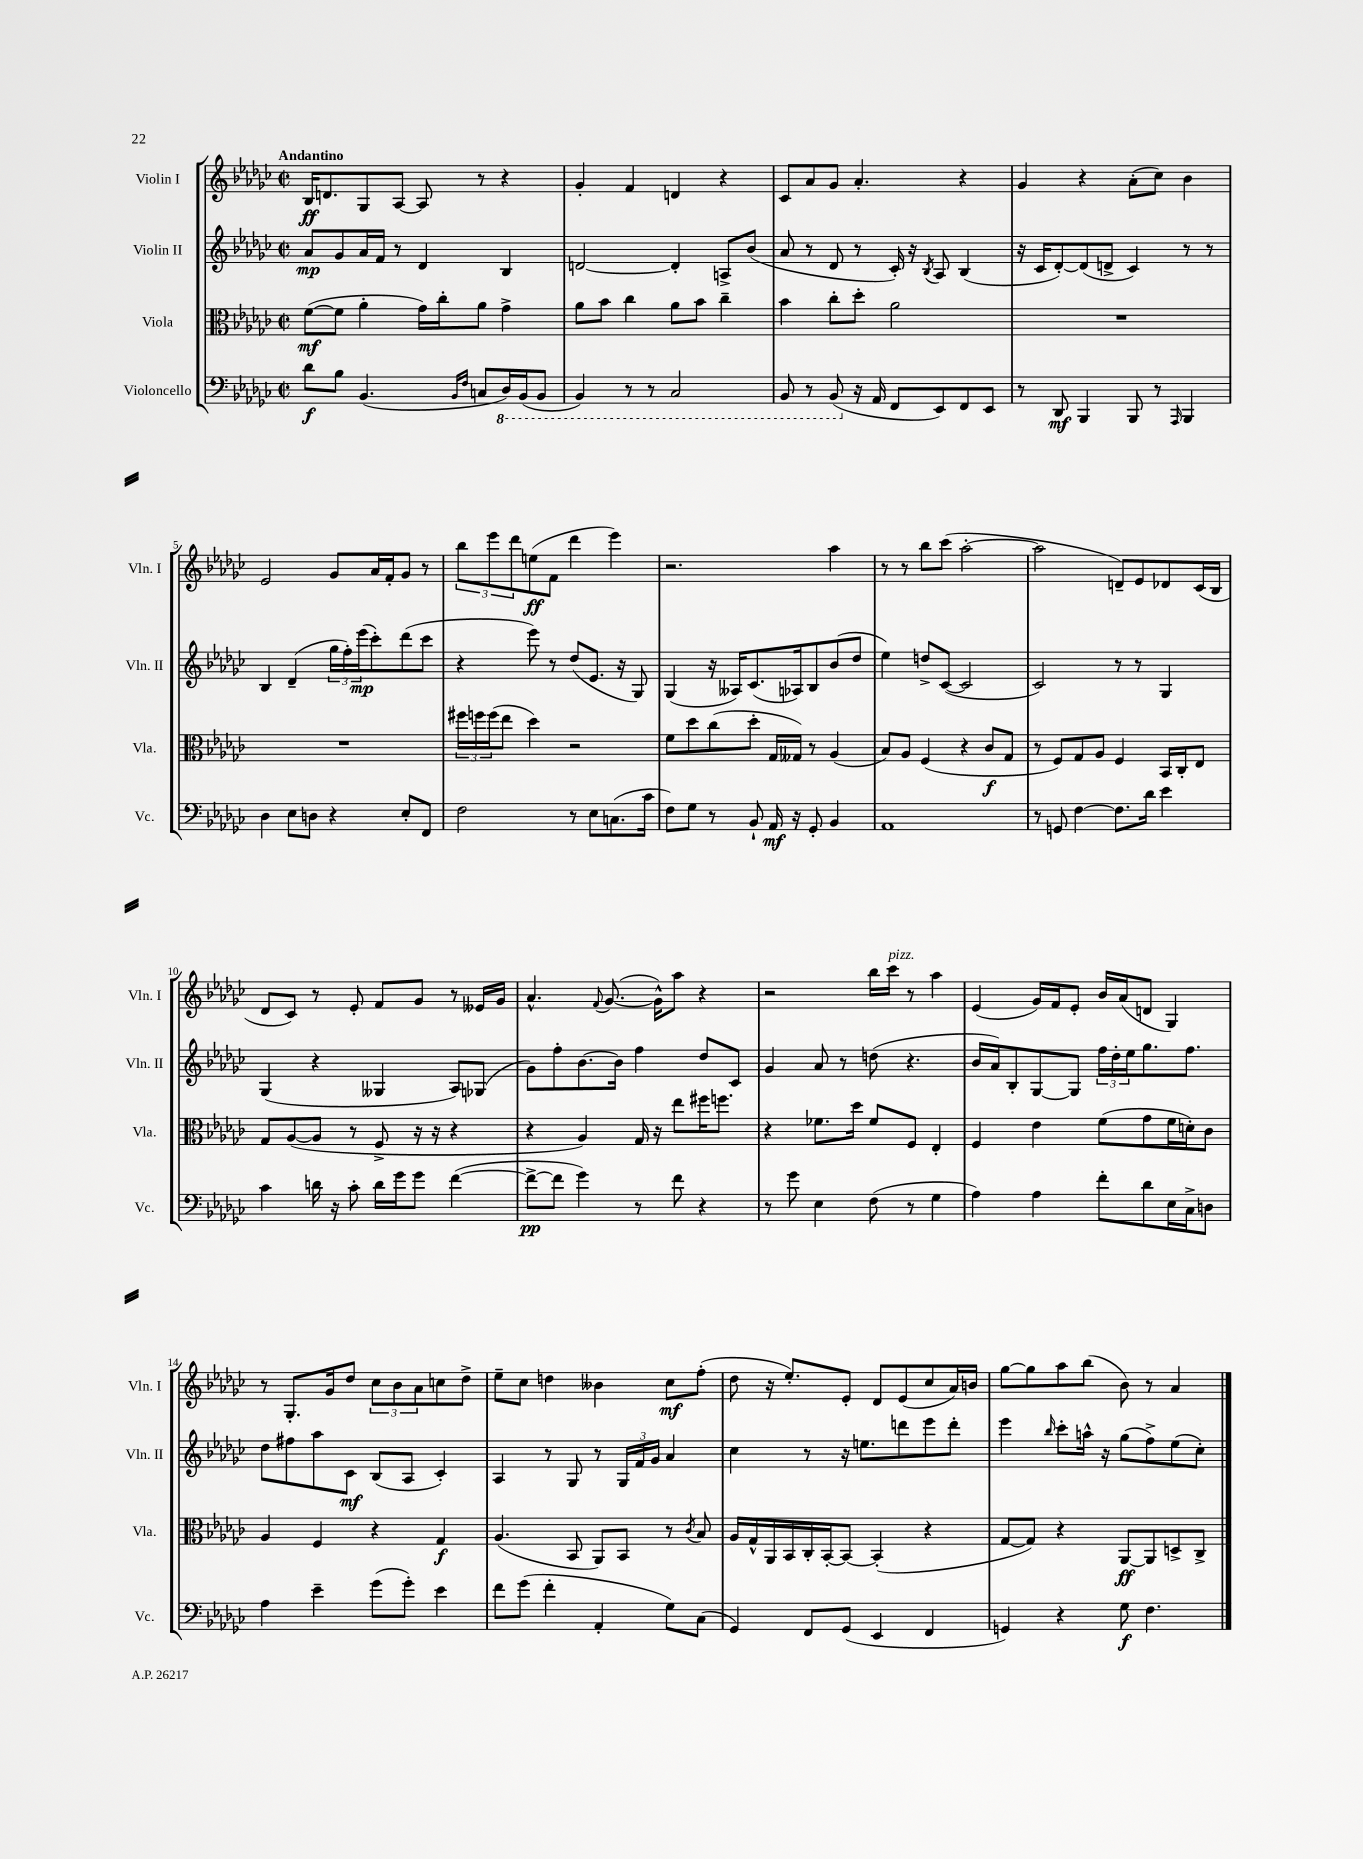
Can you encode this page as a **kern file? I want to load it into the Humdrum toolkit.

**kern	**dynam	**kern	**dynam	**kern	**dynam	**kern	**dynam
*part4	*part4	*part3	*part3	*part2	*part2	*part1	*part1
*staff4	*staff4	*staff3	*staff3	*staff2	*staff2	*staff1	*staff1
*I"Violoncello	*	*I"Viola	*	*I"Violin II	*	*I"Violin I	*
*I'Vc.	*	*I'Vla.	*	*I'Vln. II	*	*I'Vln. I	*
*clefF4	*	*clefC3	*	*clefG2	*	*clefG2	*
*k[b-e-a-d-g-c-]	*	*k[b-e-a-d-g-c-]	*	*k[b-e-a-d-g-c-]	*	*k[b-e-a-d-g-c-]	*
*M2/2	*	*M2/2	*	*M2/2	*	*M2/2	*
*met(c|)	*	*met(c|)	*	*met(c|)	*	*met(c|)	*
=1	=1	=1	=1	=1	=1	=1	=1
!	!	!	!	!	!	!LO:TX:a:B:t=Andantino	!
8d-\L	f	([8f\L	mf	8a-/L	mp	16B-/KL	ff
.	.	.	.	.	.	8.dn/	.
8B-\J	.	8f\J]	.	8g-/	.	.	.
(4.BB-/	.	4a-'\	.	16a-/L	.	8G-/	.
.	.	.	.	16f/JJ	.	.	.
.	.	.	.	8r	.	[8A-/J	.
.	.	16g-\LL)	.	4d-/	.	8A-/]	.
.	.	16cc-'\J	.	.	.	.	.
16qqBB-/LL	.	.	.	.	.	.	.
16qqF/JJ	.	.	.	.	.	.	.
8Cn/L	.	8a-\J	.	.	.	8r	.
*8ba	*	*	*	*	*	*	*
16DD-/L)	.	4g-^\	.	4B-/	.	4r	.
(16BBB-/J	.	.	.	.	.	.	.
8BBB-/J	.	.	.	.	.	.	.
=2	=2	=2	=2	=2	=2	=2	=2
4BBB-/)	.	8a-\L	.	[2dn/	.	4g-'/	.
.	.	8b-\J	.	.	.	.	.
8r	.	4cc-\	.	.	.	4f/	.
8r	.	.	.	.	.	.	.
2CC-/	.	8a-\L	.	4d'/]	.	4dn/	.
.	.	8b-\J	.	.	.	.	.
.	.	4cc-~\	.	8An^/L	.	4r	.
.	.	.	.	(8b-/J	.	.	.
=3	=3	=3	=3	=3	=3	=3	=3
8BBB-/	.	4b-\	.	8a-/	.	8c-/L	.
8r	.	.	.	8r	.	8a-/	.
(8BBB-/	.	8cc-'\L	.	8d-/	.	8g-/J	.
*X8ba	*	*	*	*	*	*	*
16r	.	8dd-'\J	.	8r	.	4.a-'/	.
16AA-/	.	.	.	.	.	.	.
8FF/L	.	2a-\	.	16c-'/)	.	.	.
.	.	.	.	16r	.	.	.
.	.	.	.	8qB-/	.	.	.
8EE-/)	.	.	.	8A-/	.	.	.
8FF/	.	.	.	(4B-/	.	4r	.
8EE-/J	.	.	.	.	.	.	.
=4	=4	=4	=4	=4	=4	=4	=4
8r	.	1r	.	16r	.	4g-/	.
.	.	.	.	16c-/KL	.	.	.
8DD-/	mf	.	.	[8d-'/)	.	.	.
4BBB-/	.	.	.	(8d-/]	.	4r	.
.	.	.	.	8dn^/J	.	.	.
8BBB-/	.	.	.	4c-/)	.	(8a-'\L	.
8r	.	.	.	.	.	8cc-\J)	.
16qqAAA-/	.	.	.	.	.	.	.
4BBB-/	.	.	.	8r	.	4b-\	.
.	.	.	.	8r	.	.	.
!!LO:LB:g=z
=5	=5	=5	=5	=5	=5	=5	=5
4D-\	.	1r	.	4B-/	.	2e-/	.
8E-\L	.	.	.	(4d-~/	.	.	.
8Dn\J	.	.	.	.	.	.	.
4r	.	.	.	24gg-\LL	.	8g-/L	.
.	.	.	.	24ff'\)	.	.	.
.	.	.	.	(24eee-\J	mp	.	.
.	.	.	.	8ccc-'\)	.	16a-/L	.
.	.	.	.	.	.	16f'/J	.
8E-'/L	.	.	.	(8ddd-\	.	8g-/J	.
8FF/J	.	.	.	8ccc-\J	.	8r	.
=6	=6	=6	=6	=6	=6	=6	=6
2F\	.	24ff#X\LL	.	4r	.	12bb-\L	.
.	.	24ffn\	.	.	.	.	.
.	.	(24ff\J	.	.	.	12eee-\	.
.	.	8ee-\J	.	.	.	.	.
.	.	.	.	.	.	12ddd-\	.
.	.	4dd-\)	.	8eee-\)	.	(8een\	ff
.	.	.	.	8r	.	8f\J	.
8r	.	2r	.	(8dd-/L	.	4ddd-\	.
8E-\L	.	.	.	8.e-/J	.	.	.
(8.Cn\	.	.	.	.	.	4eee-\)	.
.	.	.	.	16r	.	.	.
.	.	.	.	8G-/)	.	.	.
16c-\Jk	.	.	.	.	.	.	.
=7	=7	=7	=7	=7	=7	=7	=7
8F\L)	.	8f\L	.	(4G-/	.	2.r	.
8G-\J	.	8dd-\	.	.	.	.	.
8r	.	(8cc-\	.	16r	.	.	.
.	.	.	.	16A--X/KL)	.	.	.
8BB-`/	.	8dd-'\J	.	(8.c-/	.	.	.
16AA-/	mf	16G-/LL	.	.	.	.	.
16r	.	16G--X/JJ)	.	16A-X/k)	.	.	.
8GG-'/	.	8r	.	8B-/	.	.	.
4BB-/	.	(4A-/	.	(8b-/	.	4aa-\	.
.	.	.	.	8dd-/J	.	.	.
=8	=8	=8	=8	=8	=8	=8	=8
1AA-	.	8B-/L)	.	4ee-\)	.	8r	.
.	.	8A-/J	.	.	.	8r	.
.	.	(4F/	.	8ddn^/L	.	8bb-\L	.
.	.	.	.	([8c-/J	.	(8ccc-\J	.
.	.	4r	.	2c-/]	.	[2aa-'\	.
.	.	8c-/L	f	.	.	.	.
.	.	8G-/J	.	.	.	.	.
=9	=9	=9	=9	=9	=9	=9	=9
8r	.	8r	.	2c-/)	.	2aa-\]	.
8GGn/	.	8F/L)	.	.	.	.	.
[4F\	.	8G-/	.	.	.	.	.
.	.	8A-/J	.	.	.	.	.
8.F\L]	.	4F/	.	8r	.	8dn~/L)	.
.	.	.	.	8r	.	8e-/	.
16d-\Jk	.	.	.	.	.	.	.
4e-\	.	16BB-/LL	.	4G-/	.	8d-X/	.
.	.	16C-'/J	.	.	.	.	.
.	.	8E-/J	.	.	.	(16c-/L	.
.	.	.	.	.	.	16B-/JJ	.
!!LO:LB:g=z
=10	=10	=10	=10	=10	=10	=10	=10
4c-\	.	8G-/L	.	(4G-/	.	8d-/L	.
.	.	([8A-/	.	.	.	8c-/J)	.
16dn\	.	8A-/J]	.	4r	.	8r	.
16r	.	.	.	.	.	.	.
8c-'\	.	8r	.	.	.	8e-'/	.
16d\LL	.	8F^/	.	4G--X/	.	8f/L	.
16g-\J	.	.	.	.	.	.	.
8g-\J	.	16r	.	.	.	8g-/J	.
.	.	16r	.	.	.	.	.
([4f\	.	4r	.	8A-/L)	.	8r	.
.	.	.	.	(8G-X/J	.	16e--X/LL	.
.	.	.	.	.	.	16g-/JJ	.
=11	=11	=11	=11	=11	=11	=11	=11
8f^\L_	pp	4r	.	8g-\L)	.	4.a-^^/	.
8f\J]	.	.	.	8ff'\	.	.	.
4g-\)	.	4A-/)	.	[8.b-\	.	.	.
.	.	.	.	.	.	8qqf/	.
.	.	.	.	.	.	([8.g-/	.
.	.	.	.	16b-\Jk]	.	.	.
8r	.	16G-/	.	4ff\	.	.	.
.	.	16r	.	.	.	16g-^^\KL])	.
8f\	.	8ee-\L	.	.	.	8aa-\J	.
4r	.	16ff#X\K	.	8dd-/L	.	4r	.
.	.	8.ffn\J	.	.	.	.	.
.	.	.	.	8c-/J	.	.	.
=12	=12	=12	=12	=12	=12	=12	=12
8r	.	4r	.	4g-/	.	2r	.
8g-\	.	.	.	.	.	.	.
4E-\	.	8.f-X\L	.	8a-/	.	.	.
.	.	.	.	8r	.	.	.
.	.	16dd-\Jk	.	.	.	.	.
(8F\	.	8f-/L	.	(8ddn\	.	16bb-\LL	.
!	!	!	!	!	!	!LO:TX:a:i:t=pizz.	!
.	.	.	.	.	.	16ccc-\JJ	.
8r	.	8F/J	.	4.r	.	8r	.
4G-\	.	4E-'/	.	.	.	4aa-\	.
=13	=13	=13	=13	=13	=13	=13	=13
4A-\)	.	4F/	.	16b-/LL	.	(4e-/	.
.	.	.	.	16a-/J)	.	.	.
.	.	.	.	8B-'/	.	.	.
4A-\	.	4e-\	.	[8G-/	.	16g-/LL)	.
.	.	.	.	.	.	16f/J	.
.	.	.	.	8G-/J]	.	8e-'/J	.
8f'\L	.	(8f\L	.	24ff\LL	.	16b-/LL	.
.	.	.	.	24dd-'\	.	.	.
.	.	.	.	.	.	(16a-/J	.
.	.	.	.	24ee-\J	.	.	.
8d-\	.	8g-\	.	8.gg-\	.	8dn/J	.
16E-\L	.	16f\L	.	.	.	4G-/)	.
16C-^\J	.	16dn'\J)	.	8.ff\J	.	.	.
8Dn\J	.	8c-\J	.	.	.	.	.
!!LO:LB:g=z
=14	=14	=14	=14	=14	=14	=14	=14
4A-\	.	4A-/	.	8dd-\L	.	8r	.
.	.	.	.	8ff#X\	.	8.G-'/L	.
4e-~\	.	4F/	.	8aa-\	.	.	.
.	.	.	.	.	.	16g-/k	.
.	.	.	.	8c-\J	mf	8dd-/J	.
(8g-\L	.	4r	.	(8B-/L	.	12cc-\L	.
.	.	.	.	.	.	12b-\	.
8g-'\J)	.	.	.	8A-/J	.	.	.
.	.	.	.	.	.	12a-\	.
4e-\	.	4G-/	f	4c-'/)	.	8ccn\	.
.	.	.	.	.	.	8dd-^\J	.
=15	=15	=15	=15	=15	=15	=15	=15
8f\L	.	(4.A-/	.	4A-/	.	8ee-~\L	.
(8g-\J	.	.	.	.	.	8cc-\J	.
4f'\	.	.	.	8r	.	4ddn\	.
.	.	8BB-/	.	8G-/	.	.	.
4AA-'/	.	8AA-/L)	.	8r	.	4b--X\	.
.	.	8BB-/J	.	24G-/LL	.	.	.
.	.	.	.	24f/	.	.	.
.	.	.	.	24g-/JJ	.	.	.
8G-\L)	.	8r	.	4a-/	.	8cc-\L	mf
.	.	8qc-/	.	.	.	.	.
(8C-\J	.	8B-/	.	.	.	(8ff'\J	.
=16	=16	=16	=16	=16	=16	=16	=16
4GG-/)	.	16A-/LL	.	4cc-\	.	8dd-\	.
.	.	16G-^^/	.	.	.	.	.
.	.	16AA-/	.	.	.	16r	.
.	.	16BB-/	.	.	.	8.ee-'/L)	.
8FF/L	.	16C-'/	.	8r	.	.	.
.	.	[16BB-'/J	.	.	.	.	.
(8GG-/J	.	8BB-/J_	.	16r	.	8e-'/J	.
.	.	.	.	8.een\L	.	.	.
4EE-/	.	(4BB-'/]	.	.	.	8d-/L	.
.	.	.	.	8dddn\	.	(8e-/	.
4FF/	.	4r	.	8eee-\	.	8cc-/	.
.	.	.	.	8ddd'\J	.	16a-/L)	.
.	.	.	.	.	.	16bn/JJ	.
=17	=17	=17	=17	=17	=17	=17	=17
4GGn/)	.	[8G-/L	.	4eee-\	.	[8gg-\L	.
.	.	8G-/J])	.	.	.	8gg-\]	.
.	.	.	.	16qqbb-/	.	.	.
4r	.	4r	.	8ccc-'\L	.	8aa-\	.
.	.	.	.	16aan^^\Jk	.	(8bb-\J	.
.	.	.	.	16r	.	.	.
8G-\	f	[8AA-/L	ff	(8gg-\L	.	8b-\)	.
4.F\	.	8AA-/]	.	8ff^\)	.	8r	.
.	.	8Dn^/	.	(8ee-\	.	4a-/	.
.	.	8C-^/J	.	8cc-'\J)	.	.	.
==	==	==	==	==	==	==	==
*-	*-	*-	*-	*-	*-	*-	*-
